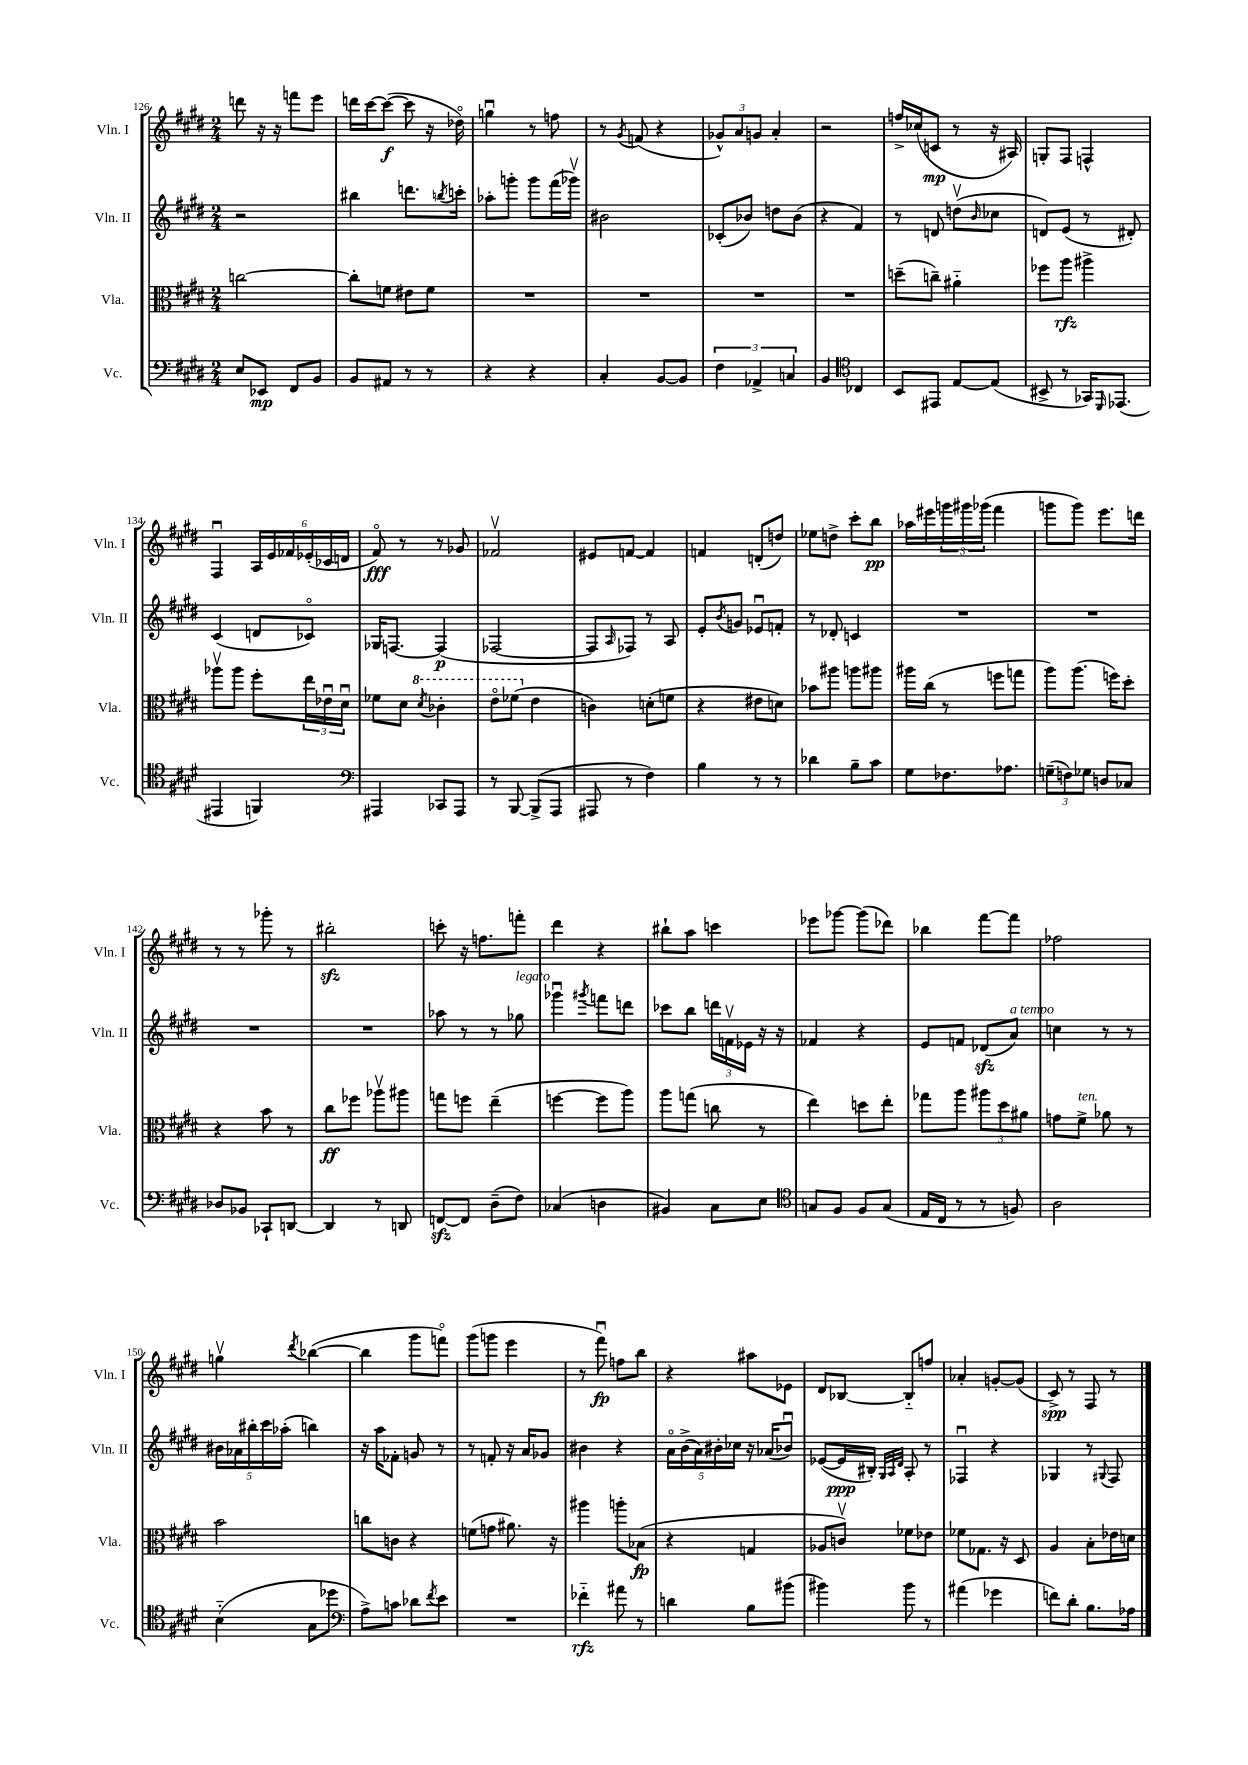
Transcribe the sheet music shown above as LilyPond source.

<<
\new StaffGroup <<
\new Staff = "s0" \with { instrumentName = "Vln. I" shortInstrumentName = "Vln. I" } {
    \clef treble \key e \major \numericTimeSignature \time 2/4
    d'''8 r16 r16 f'''8 e'''8 |
    d'''16 cis'''16~ cis'''8~\f( cis'''8 r16 des''16\flageolet) |
    g''4\downbow r8 f''8 |
    r8 \acciaccatura { gis'8 } f'8( r4 |
    \tuplet 3/2 { ges'8-^) a'8 g'8 } a'4-. |
    r2 |
    f''16-> ces''16( c'8\mp r8 r16 ais16) |
    g8-. fis8 f4-^ |
    fis4\downbow \tuplet 6/4 { a16 e'16 fes'16 ees'16-.( ces'16 d'16 } |
    fis'8\flageolet\fff) r8 r8 ges'8 |
    fes'2\upbow |
    eis'8 f'8~ f'4 |
    f'4 d'8-.( d''8) |
    ees''8 d''8-> cis'''8-. b''8\pp |
    aes''16 eis'''16 \tuplet 3/2 { g'''16 gis'''16 ges'''16( } fis'''4 |
    g'''8 g'''8) e'''8. d'''16 |
    r8 r8 ges'''8-. r8 |
    bis''2-.\sfz |
    c'''8-. r16 f''8. f'''8-. |
    dis'''4 r4 |
    bis''8-! a''8 c'''4 |
    ees'''8 ges'''8~ ges'''8( des'''8) |
    bes''4 fis'''8~ fis'''8 |
    fes''2 |
    g''4\upbow \acciaccatura { dis'''8 } bes''4~( |
    bes''4 gis'''8 f'''8\flageolet) |
    gis'''8( g'''8 e'''4 |
    r8 fis'''8\downbow\fp) f''8 b''8 |
    r4 ais''8 ees'8 |
    dis'8 bes8~ bes8-_ f''8 |
    aes'4-. g'8~-. g'8( |
    cis'8->\spp) r8 fis8 r8 \bar "|." |
}
\new Staff = "s1" \with { instrumentName = "Vln. II" shortInstrumentName = "Vln. II" } {
    \clef treble \key e \major \numericTimeSignature \time 2/4
    r2 |
    bis''4 d'''8. \acciaccatura { b''8 } c'''16-. |
    aes''8-. g'''8-. g'''8 fis'''16( ges'''16\upbow) |
    bis'2 |
    ces'8-.( bes'8) d''8 bes'8( |
    r4 fis'4) |
    r8 d'8 d''8\upbow( \grace { b'16 } ces''8 |
    d'8) e'8( r8 dis'8-.) |
    cis'4( d'8 ces'8\flageolet) |
    ges16 f8.~ f4\p( |
    fes2~ |
    fes8 \grace { a16 } fes8) r8 a8 |
    e'8-. \acciaccatura { b'8 } g'8 ees'8\downbow f'8-. |
    r8 des'8-. c'4 |
    R2 |
    R2 |
    R2 |
    R2 |
    aes''8 r8 r8 ges''8^\markup { \italic "legato" } |
    ges'''4\downbow \acciaccatura { gis'''8 } f'''8 d'''8 |
    ces'''8 b''8 \tuplet 3/2 { d'''16 f'16\upbow ees'16 } r16 r16 |
    fes'4 r4 |
    e'8 f'8 des'8\sfz( a'8^\markup { \italic "a tempo" }) |
    c''4 r8 r8 |
    \tuplet 5/4 { bis'16 aes'16 bis''16-. cis'''16 aes''16-.( } b''4) |
    r16 a''16 fes'8-. g'8 r8 |
    r8 f'8-. r16 a'16 ges'8 |
    bis'4 r4 |
    \tuplet 5/4 { a'16\flageolet b'16->( a'16) bis'16-. ces''16 } r16 aes'16( bes'8\downbow) |
    ees'8~( ees'16\ppp bis16-.) \grace { gis32 a32 dis'32 } a8-. r8 |
    fes4\downbow r4 |
    ges4 r8 \appoggiatura { gis8 } fis8 \bar "|." |
}
\new Staff = "s2" \with { instrumentName = "Vla." shortInstrumentName = "Vla." } {
    \clef alto \key e \major \numericTimeSignature \time 2/4
    c''2~ |
    c''8-. f'8 eis'8 f'8 |
    R2 |
    R2 |
    R2 |
    R2 |
    d''8--( c''8--) ais'4-_ |
    fes''8 a''8\rfz ais''4-> |
    aes''8\upbow aes''8 fis''8-. \tuplet 3/2 { e''16 ees'16\downbow dis'16\downbow } |
    fes'8 dis'8 \ottava #1 \acciaccatura { dis''8 } ces''4-. |
    e''8\flageolet fes''8( \ottava #0 e'4 |
    c'4) d'8-.( f'8 |
    r4 eis'8 d'8) |
    bes'8 ais''8 a''8 ais''8 |
    ais''16 cis''16( r8 f''8 g''8 |
    a''8) a''8.( f''16) dis''8-. |
    r4 b'8 r8 |
    cis''8\ff fes''8 aes''8\upbow ais''8 |
    g''8 f''8 e''4--( |
    f''4~ f''8 a''8) |
    a''8 g''8( c''8 r8 |
    e''4) d''8 e''8-. |
    ges''8 a''8 \tuplet 3/2 { ais''8 dis''8 ais'8 } |
    g'8 fis'8->^\markup { \italic "ten." } aes'8 r8 |
    b'2 |
    c''8 c'8 r4 |
    f'8( g'8 ais'8.) r16 |
    ais''4 a''8-. bes8\fp( |
    r4 g4 |
    aes8 c'8\upbow) fes'8 ees'8 |
    fes'8 ges8. r16 dis8 |
    a4 b8-. ees'16 d'16 \bar "|." |
}
\new Staff = "s3" \with { instrumentName = "Vc." shortInstrumentName = "Vc." } {
    \clef bass \key e \major \numericTimeSignature \time 2/4
    e8 ees,8\mp fis,8 b,8 |
    b,8 ais,8 r8 r8 |
    r4 r4 |
    cis4-. b,8~ b,8 |
    \tuplet 3/2 { fis4 aes,4-> c4 } |
    b,4 \clef tenor ces4 |
    b,8 eis,8 e8~ e8( |
    bis,8-> r8 ges,16) \grace { dis,16 } ees,8.( |
    eis,4 f,4) |
    \clef bass ais,,4 ces,8 ais,,8 |
    r8 b,,8~ b,,8->( a,,8 |
    ais,,8 r8 fis4) |
    b4 r8 r8 |
    des'4 b8-- cis'8 |
    gis8 fes8. aes8. |
    \tuplet 3/2 { g8--( f8) ges8 } d8 ces8 |
    des8 bes,8 ces,8-! d,8~ |
    d,4 r8 d,8 |
    f,8~\sfz f,8 dis8--( fis8) |
    ces4( d4 |
    bis,4) cis8 e8 |
    \clef tenor g8 fis8 fis8 g8( |
    e16 cis16 r8 r8 f8) |
    a2 |
    b4-_( gis8 des''8 |
    \clef bass a8->) c'8 des'8 \acciaccatura { fis'8 } e'8 |
    R2 |
    fes'4-_\rfz ais'8 r8 |
    d'4 b8 bis'8( |
    bis'4) bis'8 r8 |
    ais'4( ges'4 |
    f'8) dis'8-. b8. aes16 \bar "|." |
}
>>
>>
\layout { \context { \Score currentBarNumber = #126 } }
